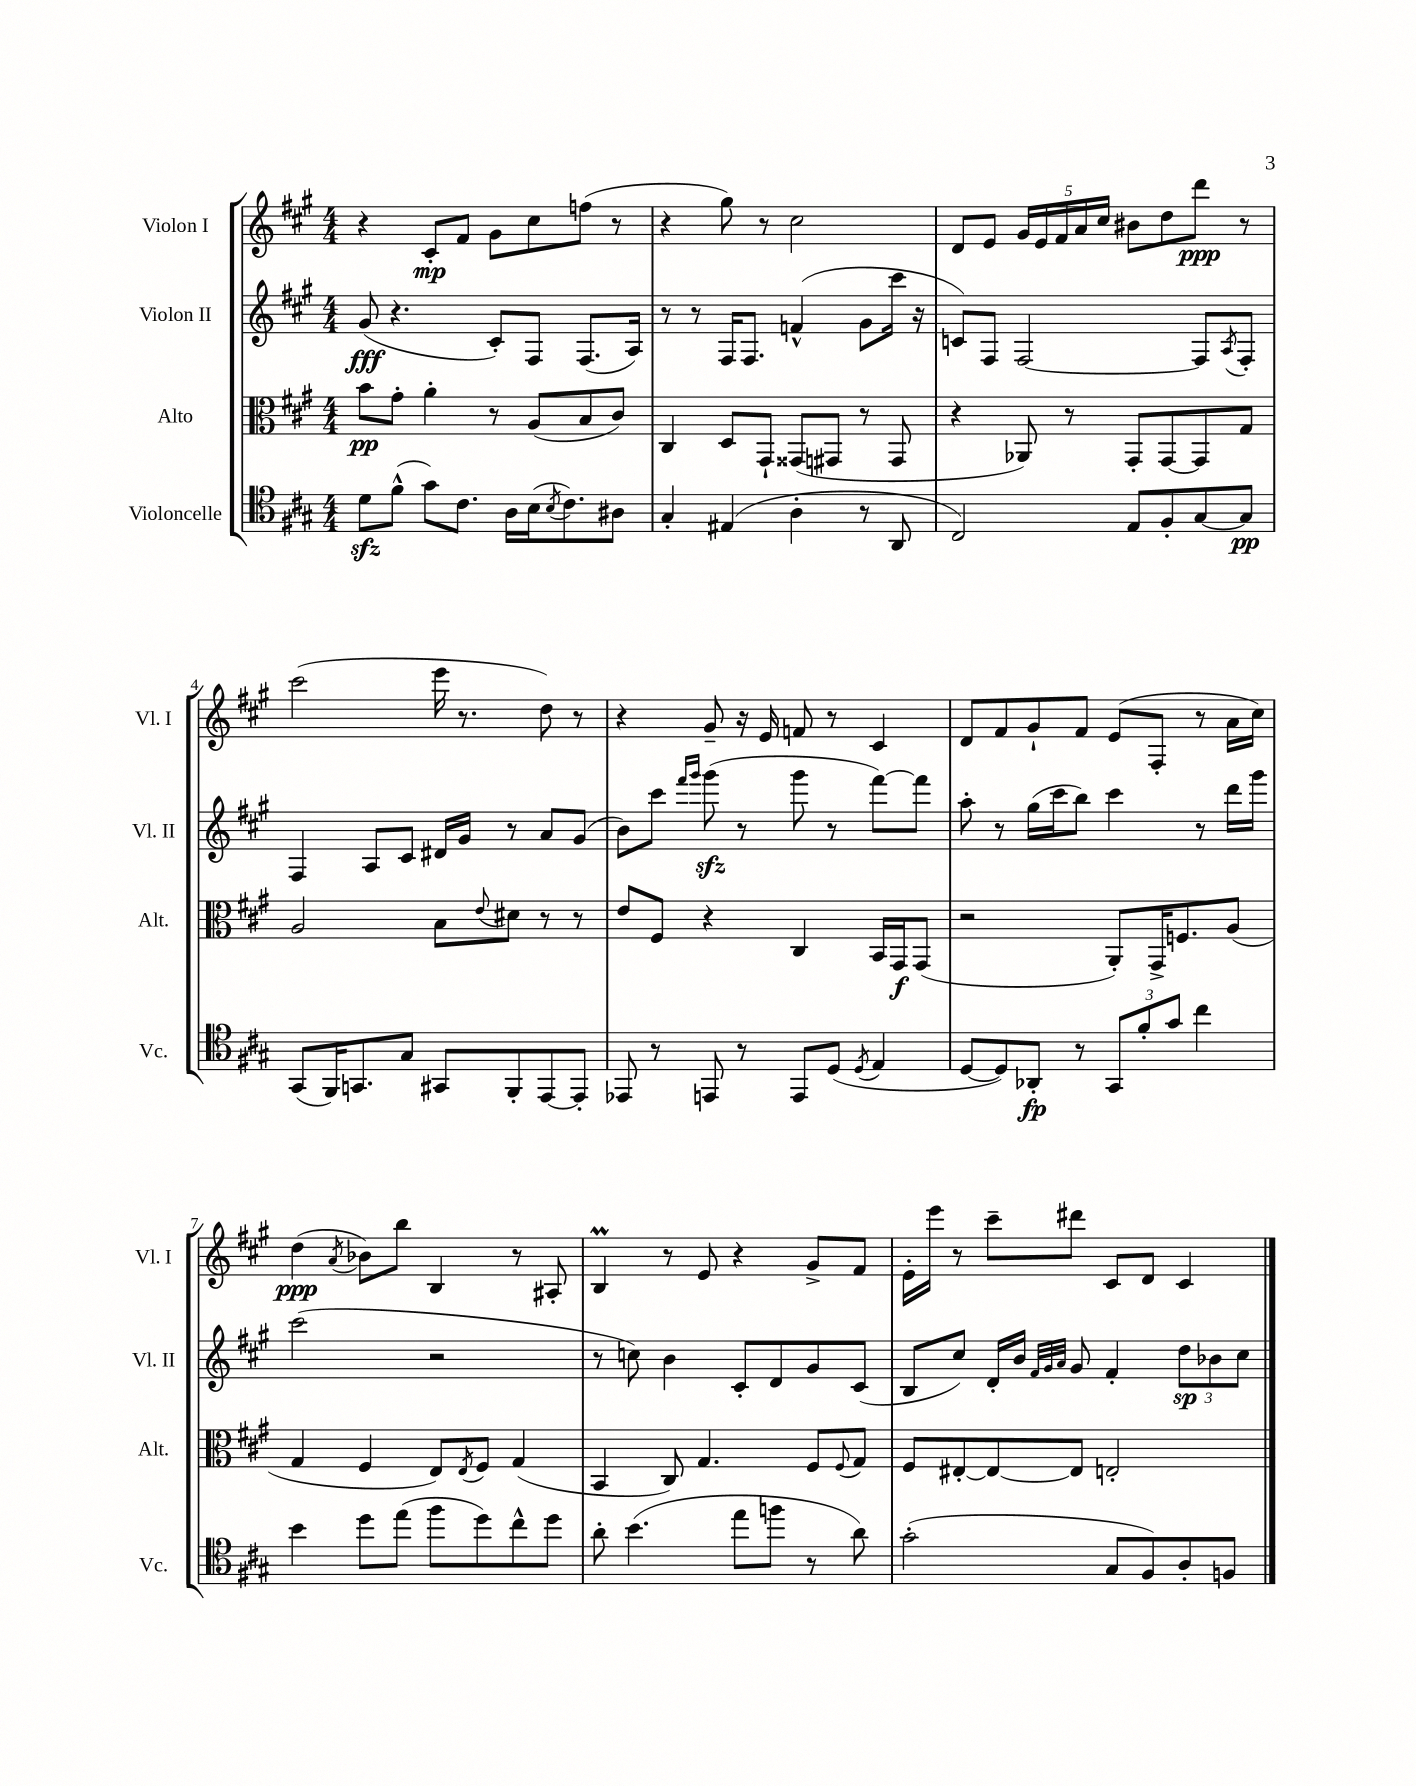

**kern	**dynam	**kern	**dynam	**kern	**dynam	**kern	**dynam
*part4	*part4	*part3	*part3	*part2	*part2	*part1	*part1
*staff4	*staff4	*staff3	*staff3	*staff2	*staff2	*staff1	*staff1
*I"Violoncelle	*	*I"Alto	*	*I"Violon II	*	*I"Violon I	*
*I'Vc.	*	*I'Alt.	*	*I'Vl. II	*	*I'Vl. I	*
*clefC4	*	*clefC3	*	*clefG2	*	*clefG2	*
*k[f#c#g#]	*	*k[f#c#g#]	*	*k[f#c#g#]	*	*k[f#c#g#]	*
*M4/4	*	*M4/4	*	*M4/4	*	*M4/4	*
=1	=1	=1	=1	=1	=1	=1	=1
8dzz\L	.	8b\L	pp	(8g#/	fff	4r	.
(8f#^^\J	.	8g#'\J	.	4.r	.	.	.
8g#\L)	.	4a'\	.	.	.	8c#'/L	mp
8.c#\J	.	.	.	.	.	8f#/J	.
.	.	8r	.	8c#'/L)	.	8g#\L	.
16A\LL	.	.	.	.	.	.	.
(16B\J	.	(8A/L	.	8F#/J	.	8cc#\	.
8qB/	.	.	.	.	.	.	.
8.c#\)	.	.	.	.	.	.	.
.	.	8B/	.	(8.F#/L	.	(8ffn\J	.
8A#X\J	.	8c#/J)	.	.	.	8r	.
.	.	.	.	16A/Jk)	.	.	.
=2	=2	=2	=2	=2	=2	=2	=2
4G#'/	.	4C#/	.	8r	.	4r	.
.	.	.	.	8r	.	.	.
(4E#X/	.	8D/L	.	16F#/KL	.	8gg#\)	.
.	.	.	.	8.F#/J	.	.	.
.	.	8GG#`/J	.	.	.	8r	.
4A'\	.	(8GG##X/L	.	(4fn^^/	.	2cc#\	.
.	.	8GG#X/J	.	.	.	.	.
8r	.	8r	.	8g#\L	.	.	.
8AA/	.	8GG#/	.	16ccc#\Jk	.	.	.
.	.	.	.	16r	.	.	.
=3	=3	=3	=3	=3	=3	=3	=3
2C#/)	.	4r	.	8cn/L)	.	8d/L	.
.	.	.	.	8F#/J	.	8e/J	.
.	.	8AA-X/)	.	[2F#/	.	20g#/LL	.
.	.	.	.	.	.	20e/	.
.	.	.	.	.	.	20f#/	.
.	.	8r	.	.	.	.	.
.	.	.	.	.	.	20a/	.
.	.	.	.	.	.	20cc#/JJ	.
8E/L	.	8GG#'/L	.	.	.	8b#X\L	.
8F#'/	.	[8GG#/	.	.	.	8dd\	.
[8G#/	.	8GG#/]	.	8F#/L]	.	8ddd\J	ppp
.	.	.	.	8qA/	.	.	.
8G#/J]	pp	8G#/J	.	8F#'/J	.	8r	.
!!LO:LB:g=z
=4	=4	=4	=4	=4	=4	=4	=4
(8GG#/L	.	2A/	.	4F#/	.	(2ccc#\	.
16FF#/K)	.	.	.	.	.	.	.
8.GGn/	.	.	.	.	.	.	.
.	.	.	.	8A/L	.	.	.
8G#/J	.	.	.	8c#/J	.	.	.
8GG#X/L	.	8B\L	.	16d#X/LL	.	16eee\	.
.	.	.	.	16g#/JJ	.	8.r	.
.	.	8qqe/	.	.	.	.	.
8FF#'/	.	8d#X\J	.	8r	.	.	.
[8EE/	.	8r	.	8a/L	.	8dd\)	.
8EE'/J]	.	8r	.	(8g#/J	.	8r	.
=5	=5	=5	=5	=5	=5	=5	=5
8EE-X/	.	8e/L	.	8b\L)	.	4r	.
8r	.	8F#/J	.	8ccc#\J	.	.	.
.	.	.	.	16qqfff#/LL	.	.	.
.	.	.	.	16qqggg#/JJ	.	.	.
8EEn/	.	4r	.	(8ggg#zz\	.	8g#~/	.
8r	.	.	.	8r	.	16r	.
.	.	.	.	.	.	16e/	.
8EE/L	.	4C#/	.	8ggg#\	.	8fn/	.
(8D/J	.	.	.	8r	.	8r	.
8qD/	.	.	.	.	.	.	.
4E/	.	16BB/LL	.	[8fff#\L)	.	4c#/	.
.	.	16GG#/J	f	.	.	.	.
.	.	(8GG#/J	.	8fff#\J]	.	.	.
=6	=6	=6	=6	=6	=6	=6	=6
[8D/L	.	2r	.	8aa'\	.	8d/L	.
8D/])	.	.	.	8r	.	8f#/	.
8AA-X'/J	fp	.	.	(16gg#\LL	.	8g#`/	.
.	.	.	.	16ccc#\J	.	.	.
8r	.	.	.	8bb\J)	.	8f#/J	.
12GG#/L	.	8AA'/L)	.	4ccc#\	.	(8e/L	.
12f#'/	.	.	.	.	.	.	.
.	.	16GG#^/K	.	.	.	8F#'/J	.
12g#/J	.	.	.	.	.	.	.
.	.	8.Fn/	.	.	.	.	.
4cc#\	.	.	.	8r	.	8r	.
.	.	(8A/J	.	16ddd\LL	.	16a\LL	.
.	.	.	.	16ggg#\JJ	.	16cc#\JJ)	.
!!LO:LB:g=z
=7	=7	=7	=7	=7	=7	=7	=7
4b\	.	4G#/	.	(2ccc#\	.	(4dd\	ppp
.	.	.	.	.	.	8qa/	.
8dd\L	.	4F#/	.	.	.	8b-X\L)	.
(8ee\J	.	.	.	.	.	8bb\J	.
8ff#\L	.	8E/L)	.	2r	.	4B/	.
.	.	8qE/	.	.	.	.	.
8dd\)	.	8F#/J	.	.	.	.	.
8cc#^^\	.	(4G#/	.	.	.	8r	.
8dd\J	.	.	.	.	.	8A#X'/	.
=8	=8	=8	=8	=8	=8	=8	=8
8a'\	.	4BB/	.	8r	.	4BM/	.
(4.b\	.	.	.	8ccn\)	.	.	.
.	.	8C#/)	.	4b\	.	8r	.
.	.	4.G#/	.	.	.	8e/	.
8ee\L	.	.	.	8c#'/L	.	4r	.
8ffn\J	.	.	.	8d/	.	.	.
8r	.	8F#/L	.	8g#/	.	8g#^/L	.
.	.	8qqF#/	.	.	.	.	.
8a\)	.	8G#/J	.	(8c#/J	.	8f#/J	.
=9	=9	=9	=9	=9	=9	=9	=9
(2g#'\	.	8F#/L	.	8B/L	.	16e'\LL	.
.	.	.	.	.	.	16eee\JJ	.
.	.	[8E#X'/	.	8cc#/J)	.	8r	.
.	.	8E#/_	.	16d'/LL	.	8ccc#~\L	.
.	.	.	.	16b/JJ	.	.	.
.	.	.	.	32qqf#/LLL	.	.	.
.	.	.	.	32qqg#/	.	.	.
.	.	.	.	32qqa/JJJ	.	.	.
.	.	8E#/J]	.	8g#/	.	8ddd#X\J	.
8G#/L	.	2En'/	.	4f#'/	.	8c#/L	.
8F#/)	.	.	.	.	.	8d/J	.
8A'/	.	.	.	12dd\L	sp	4c#/	.
.	.	.	.	12b-X\	.	.	.
8Fn/J	.	.	.	.	.	.	.
.	.	.	.	12cc#\J	.	.	.
==	==	==	==	==	==	==	==
*-	*-	*-	*-	*-	*-	*-	*-
